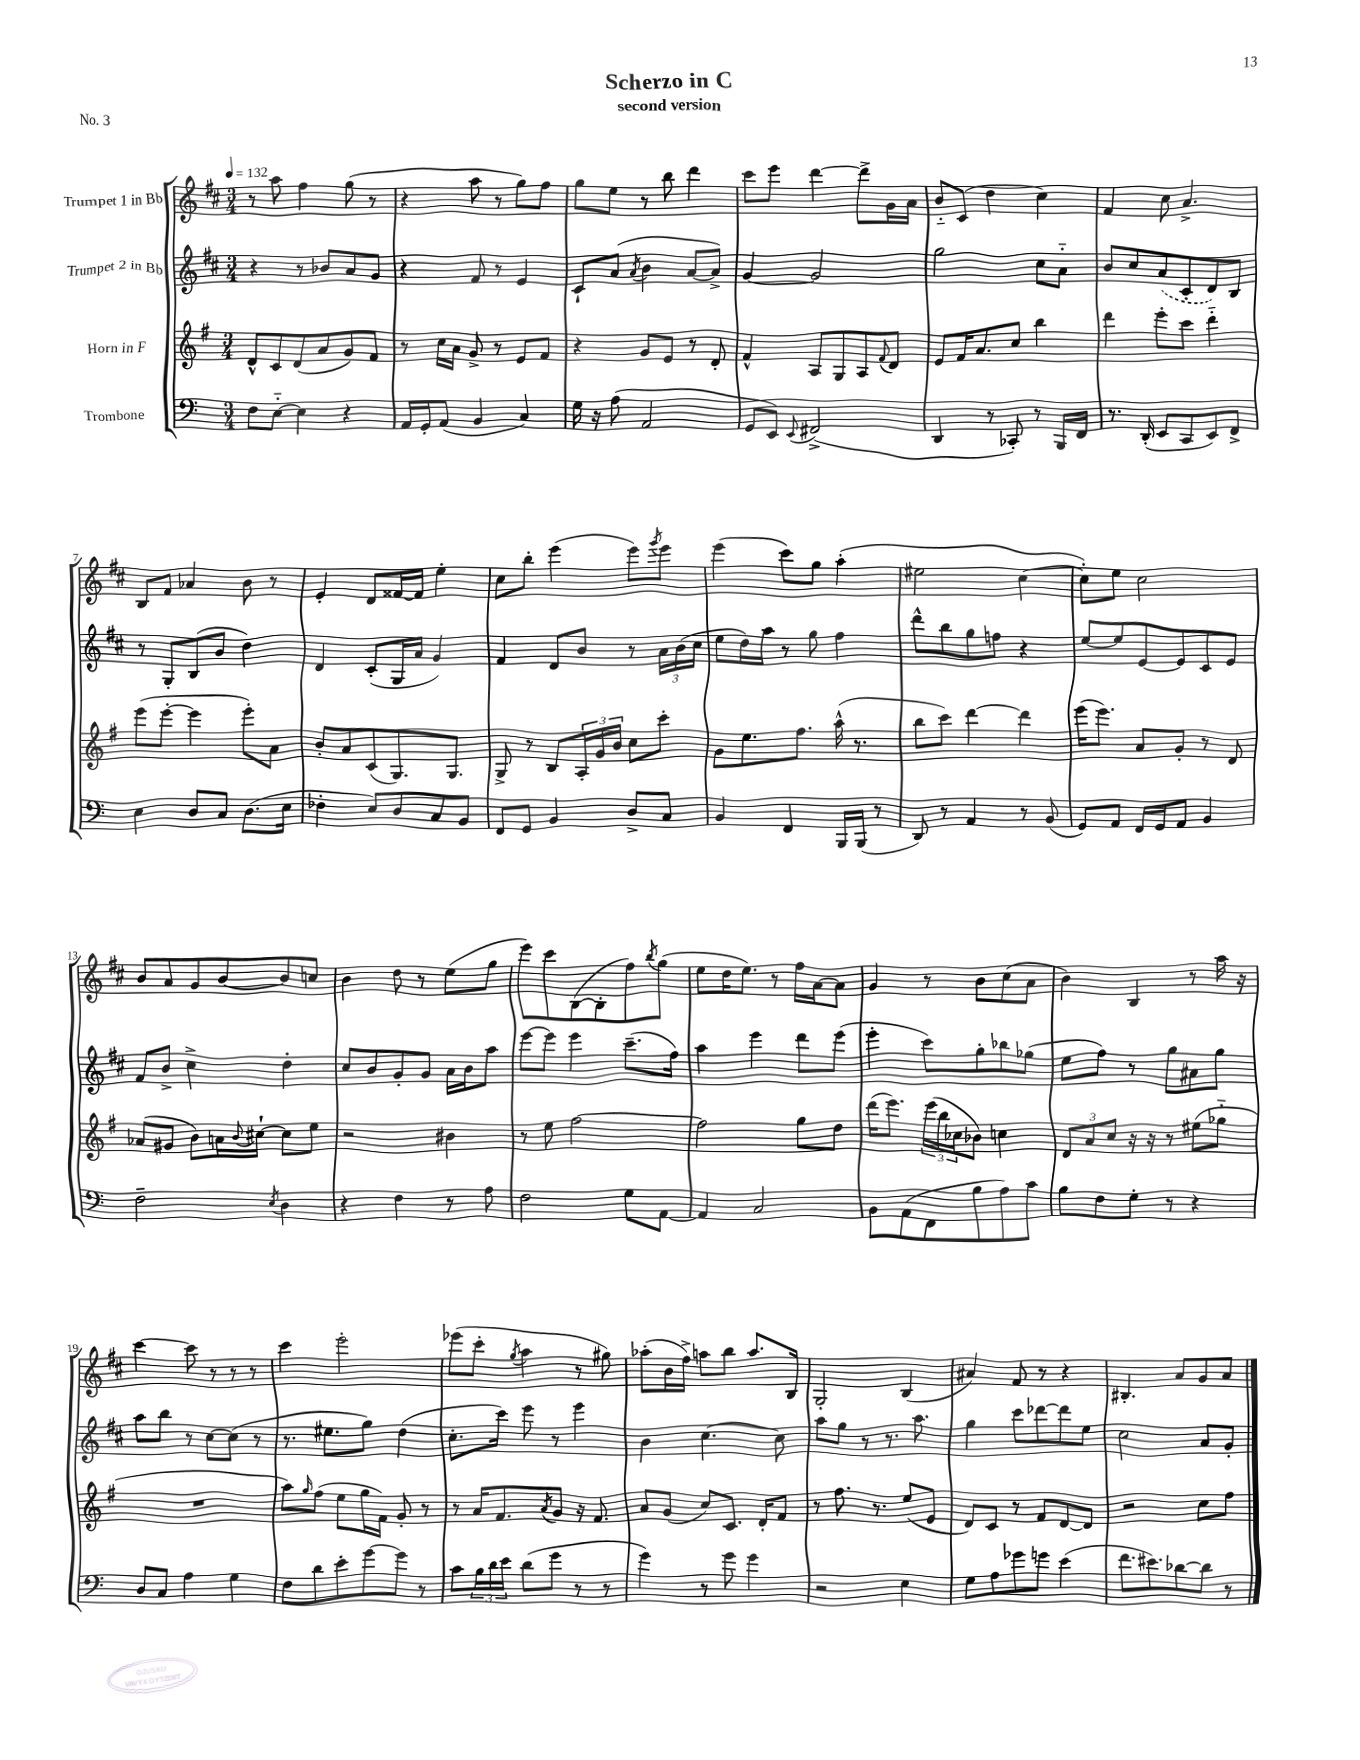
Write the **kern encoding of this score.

**kern	**kern	**kern	**kern
*part4	*part3	*part2	*part1
*staff4	*staff3	*staff2	*staff1
*I"Trombone	*I"Horn in F	*I"Trumpet 2 in Bb	*I"Trumpet 1 in Bb
*clefF4	*clefG2	*clefG2	*clefG2
*k[]	*k[f#]	*k[f#c#]	*k[f#c#]
*M3/4	*M3/4	*M3/4	*M3/4
*MM132	*MM132	*MM132	*MM132
=1	=1	=1	=1
8F\L	8d^^/L	4r	8r
[8E\J	8c/	.	8aa\
4E\]	(8d/	8r	4ff#\
.	8a/	8b-X/L	.
4r	8g/)	8a/	(8gg\
.	8f#/J	8g/J	8r
=2	=2	=2	=2
16AA/LL	8r	4r	4r
16GG'/J	.	.	.
(8AA/J	16cc\LL	.	.
.	16a\JJ	.	.
4BB/	8g^/	8f#/	8aa\
.	8r	8r	8r
4C/)	8e/L	4e/	8gg\L)
.	8f#/J	.	8ff#\J
=3	=3	=3	=3
16G\	4r	8c#`/L	8gg\L
16r	.	.	.
(8A\	.	(8a/J	8ee\J
.	.	8qa/	.
2AA/	8g/L	4b\	8r
.	8e/J	.	8bb\
.	8r	[8a/L	4ddd\
.	8d'/	8a^/J])	.
=4	=4	=4	=4
8GG/L	4f#^^/	[4g/	8ccc#\L
8EE/J)	.	.	8eee\J
8qqEE/	.	.	.
(2FF#X^/	8A/L	2g/]	[4ddd\
.	8G/	.	.
.	8A/	.	8ddd^\L]
.	8qqf#/	.	.
.	8d/J	.	16g\L
.	.	.	16a\JJ
=5	=5	=5	=5
4DD/	8e/L	2gg\	8b/L
.	16f#/K	.	(8c#/J
.	8.a/	.	.
8r	.	.	4dd\
8CC-X'/)	8cc/J	.	.
8r	4bb\	8cc#\L	4cc#\)
16BBB/LL	.	8a\J	.
16FF/JJ	.	.	.
=6	=6	=6	=6
8.r	4ddd\	8b/L	4f#/
.	.	8cc#/	.
(16DD'/	.	.	.
8EE/L	8eee'\L	(8a/	8cc#\
8CC/	8ccc\J	8c#'/	4.a^/
8EE/)	4ddd\	8d/)	.
8FF^/J	.	8B/J	.
!!LO:LB:g=z
=7	=7	=7	=7
4E\	(8eee\L	8r	8B/L
.	[8eee'\J	8G'/L	8f#/J
8D/L	4eee\]	(8B/	4a-X/
8C/J	.	8b/J	.
(8.D\L	8eee'\L)	4dd\)	8b\
.	8a\J	.	8r
16E\Jk	.	.	.
=8	=8	=8	=8
4F-X'\	8b'/L	4d/	4e'/
.	8a/	.	.
8E/L)	(8c/	(8c#'/L	8d/L
8D/	8.G/)	16G/L	[16f##X/L
.	.	16a/JJ	16f##/JJ]
8C/	.	4g/)	4ee'\
.	8.G/J	.	.
8BB/J	.	.	.
=9	=9	=9	=9
8FF/L	8G^/	4f#/	8cc#\L
8GG/J	8r	.	8bb'\J
4BB/	8B/L	8d/L	(4eee\
.	24A'/L	8b/J	.
.	24g/	.	.
.	24b/JJ	.	.
8D^/L	8cc\L	8r	8eee\L)
.	.	.	8qggg/
8C/J	8ccc'\J	24a\LL	8eee\J
.	.	(24b\	.
.	.	24cc#\JJ	.
=10	=10	=10	=10
4BB/	8g\L	8ee\L	(4eee\
.	8.ee\	16dd\L)	.
.	.	16aa\JJ	.
4FF/	.	8r	8ccc#\L)
.	8.ff#\J	.	.
.	.	8gg\	8gg\J
16BBB/LL	(16aa^^\	4ff#\	(4aa'\
(16BBB/JJ	8.r	.	.
8r	.	.	.
=11	=11	=11	=11
8DD/)	8bb\L	8ddd^^\L	2ee#X\
8r	8ccc\J)	8bb\	.
4AA/	[4ddd\	8gg\	.
.	.	8ffn\J	.
8r	4ddd\]	4r	[4cc#\
(8BB/	.	.	.
=12	=12	=12	=12
8GG/L)	(16eee\KL	[8ee/L	8cc#'\L])
.	8.eee\J)	.	.
8AA/J	.	8ee/]	8ee\J
16FF/LL	8a/L	[8e/	2cc#\
16GG/J	.	.	.
8AA/J	8g'/J	8e/]	.
4BB/	8r	8c#/	.
.	8d/	8e/J	.
!!LO:LB:g=z
=13	=13	=13	=13
2F~\	(8a-X/L	8f#/L	8b/L
.	8g#X/J	8b^/J	8a/
.	8b\L)	4cc#^\	8g/
.	16an\L	.	[8b/
.	8qqb/	.	.
.	[16cc#X`\JJ	.	.
8qE/	.	.	.
4D\	8cc#\L]	4dd'\	8b/]
.	8ee\J	.	8ccn/J
=14	=14	=14	=14
4r	2r	8cc#/L	4b\
.	.	8b/	.
4F\	.	8g'/	8dd\
.	.	8g/J	8r
8r	4b#X\	16a\LL	(8ee\L
.	.	16b\J	.
8A\	.	8aa\J	8gg\J
=15	=15	=15	=15
2F\	8r	[8eee\L	8eee\L)
.	8ee\	8eee\J]	8ccc#\
.	[2ff#\	4eee\	([8B\
.	.	.	8B'\]
8G\L	.	(8.ccc#~\L	8ff#\)
.	.	.	8qbb/
[8AA\J	.	.	(8gg\J
.	.	16ff#\Jk)	.
=16	=16	=16	=16
4AA/]	2ff#\]	4aa\	8ee\L
.	.	.	16dd\K
.	.	.	8.ee\J)
2C/	.	4eee\	.
.	.	.	8r
.	8gg\L	8ddd\L	16ff#\LL
.	.	.	[16a\J
.	8dd\J	(8eee\J	8a\J]
=17	=17	=17	=17
8BB\L	(16ddd\KL	4eee'\	4g/
.	8.eee\J)	.	.
(8AA\	.	.	.
8FF\	(24eee\LL	8ccc#\L)	8r
.	24bb\	.	.
.	24cc-X\J	.	.
8B\	8b-X\J)	8gg'\	8b\L
8A\)	4ccn\	8bb-X\	(8cc#\
8c\J	.	(8gg-X\J	8a\J
=18	=18	=18	=18
8B\L	12d/L	8ee\L	4b\)
.	12a/	.	.
8F\	.	8ff#\J)	.
.	12cc/J	.	.
8G'\J	16r	8r	4B/
.	16r	.	.
8r	8r	8gg\L	.
4r	(8ee#X\L	8a#X\	8r
.	8gg-X\J	8gg\J	16aa\
.	.	.	16r
!!LO:LB:g=z
=19	=19	=19	=19
8D/L	2.r	8aa\L	[4ccc#\
8C/J	.	8bb\J	.
4A\	.	8r	8ccc#\]
.	.	[8cc#\L	8r
4G\	.	(8cc#\J]	8r
.	.	8r	8r
=20	=20	=20	=20
8F\L	8aa\L)	8.r	4ccc#\
.	16qqgg/	.	.
8d\	(8ff#\J	.	.
.	.	8.ee#X\L	.
8e'\	8ee\L	.	2eee'\
[8g\	16gg\L	8gg\J)	.
.	16f#\JJ)	.	.
8g\J]	8g'/	(4dd\	.
8r	8r	.	.
=21	=21	=21	=21
8c\L	8r	8.cc#'\L	(8eee-X\L
24B\L	16a/KL	.	8ccc#'\J
24d\	.	.	.
.	8.f#/	16ccc#\Jk)	.
24e\JJ	.	.	.
.	.	.	8qgg/
(8d\L	.	8eee\	4aa\
.	8qa/	.	.
8g\J	8g/J	8r	.
8r	16r	4eee\	8r
.	8.f#/	.	.
8r	.	.	8gg#X\)
=22	=22	=22	=22
4g\)	8a/L	4b\	(8aa-X'\L
.	(8g/J	.	16b\L
.	.	.	16ff#^\JJ)
8r	8cc/L)	[4.cc#\	8aan\L
8g\	8.c/J	.	8bb\J
4g\	.	.	8.aa/L
.	16d'/KL	.	.
.	8f#/J	8cc#\]	.
.	.	.	16B/Jk
=23	=23	=23	=23
2r	8r	8aa\L	2G'/
.	8.ff#\	8gg\J	.
.	.	8r	.
.	8.r	.	.
.	.	8.r	.
4E\	(8ee/L	.	(4B/
.	.	8.aa\	.
.	8e/J	.	.
=24	=24	=24	=24
8G\L	8d/L)	4gg\	4a#X/)
8A\	8c/J	.	.
8g-X\	8r	8ccc#\L	8f#/
8gn\J	8f#/L	[8ddd-X\	8r
(4e\	[8d/	8ddd-\]	4r
.	8d/J]	8ee\J	.
=25	=25	=25	=25
8.f\L	2r	2cc#\	4.B#X'/
8.e#X\)	.	.	.
[8d-X\	.	.	8a/L
8d-\J]	8cc\L	8a/L	8g/
8r	8ff#\J	8g'/J	8a/J
==	==	==	==
*-	*-	*-	*-
